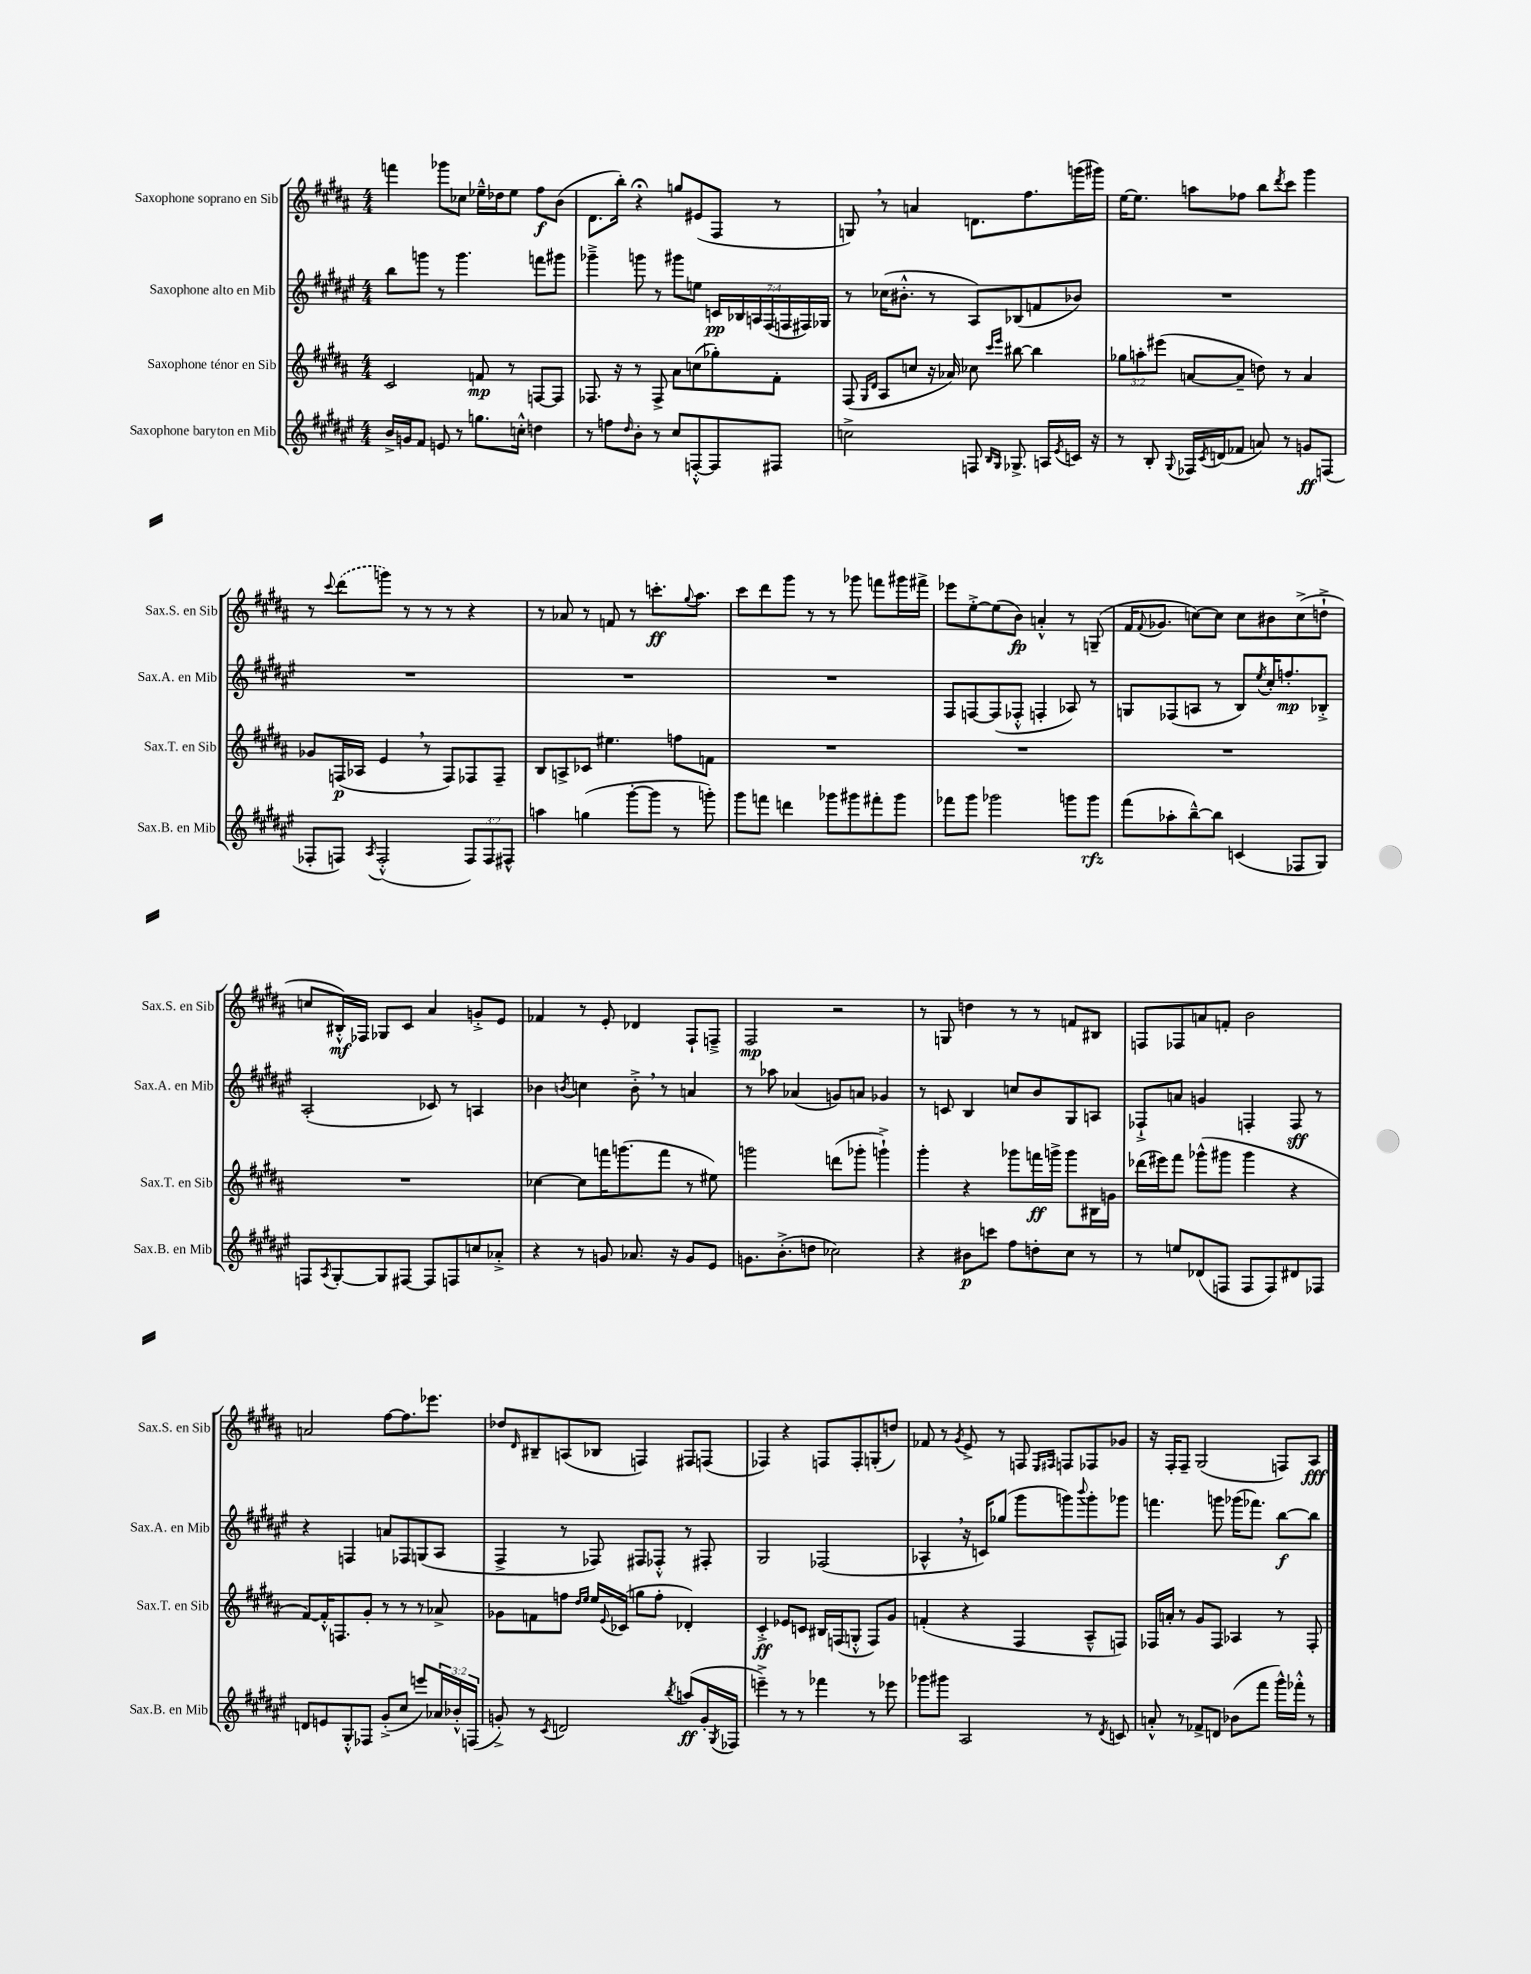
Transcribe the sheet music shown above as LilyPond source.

<<
\new StaffGroup <<
\new Staff = "s0" \with { instrumentName = "Saxophone soprano en Sib" shortInstrumentName = "Sax.S. en Sib" } {
    \clef treble \key b \major \numericTimeSignature \time 4/4
    f'''4 ges'''8 ces''8 ees''16---^ des''16 ees''8 fis''8\f b'8( |
    dis'8. b''16-.) r4\fermata g''8 eis'8( fis8 r8 |
    g8) \breathe r8 a'4 d'8. fis''8. g'''16( gis'''16) |
    e''16~ e''8. a''8 fes''8 b''8 \acciaccatura { dis'''8 } cis'''8 gis'''4 |
    r8 \appoggiatura { cis'''8 } \once \slurDashed dis'''8( g'''8) r8 r8 r8 r4 |
    r8 aes'8 r8 f'8 r8 c'''8.-.\ff \appoggiatura { gis''8 } ais''8. |
    cis'''8 dis'''8 gis'''8 r8 r8 ges'''8 f'''8 gis'''16 fis'''16-> |
    ees'''8 e''8~-.-> e''8( b'8\fp) a'4-.-^ r8 g8--( |
    fis'16 \appoggiatura { fis'8 } ges'8. c''8~) c''8 c''8 bis'8 c''8->( d''8-!-> |
    c''8 bis16-.-^\mf) fes16 ges8 cis'8 ais'4 g'8-.-> e'8 |
    fes'4 r8 e'8-. des'4 fis8-! f8---> |
    fis2\mp r2 |
    r8 g8 d''4 r8 r8 f'8 bis8 |
    f8 fes8 a'8 f'8-. b'2 |
    a'2 fis''8~ fis''8. ees'''8. |
    des''8 \grace { dis'16 } bis8-- a8( bes8 f4) fis8 f8( |
    fes4) r4 f8 f8-. g8-.( d''8) |
    fes'8 r8 \acciaccatura { gis'8 } e'8-> r8 f8 \grace { e16 fis16 } f8 fes8 ges'8 |
    r16 fis16-. fis8-- gis2( f8) ais8\fff \bar "|." |
}
\new Staff = "s1" \with { instrumentName = "Saxophone alto en Mib" shortInstrumentName = "Sax.A. en Mib" } {
    \clef treble \key fis \major \numericTimeSignature \time 4/4 \override Staff.TupletNumber.text = #tuplet-number::calc-fraction-text
    b''8 g'''8 r8 g'''4. f'''8 gis'''8 |
    ges'''4---> g'''8 r8 gis'''8 e''8 \tuplet 7/4 { c'16\pp bes16 a16 fis16( f16 fis16) ges16 } |
    r8 ces''16( bis'8.-.-^ r8 ais8) bes8( f'8 bes'8) |
    R1 |
    R1 |
    R1 |
    R1 |
    fis8 f8~ f8( fes8-.-^ f4-. aes8) r8 |
    g8 fes8( a8 r8 b8) \acciaccatura { eis''8 } cis''16-. f''8.-.\mp bes8-.-> |
    ais2-.( ces'8) r8 a4 |
    bes'4 \acciaccatura { b'8 } c''4 b'8-.-> \breathe r8 a'4 |
    r8 aes''8 aes'4( g'8) a'8 ges'4 |
    r8 c'8 b4 c''8 b'8 gis8 a8 |
    fes8-!-> a'8 g'4 f4-. f8\sff r8 |
    r4 f4 a'8 fes8 g8( ais8 |
    fis4-> r8 fes8) fis8 fes8-.-^ r8 fis8-. |
    gis2 fes2( |
    aes4-^ \breathe r16 c'16) ges''8( gis'''8 g'''8) \appoggiatura { b'''8 } g'''8-. ges'''8 |
    f'''4. g'''8 ges'''16( fes'''8.) b''8~\f b''8 \bar "|." |
}
\new Staff = "s2" \with { instrumentName = "Saxophone ténor en Sib" shortInstrumentName = "Sax.T. en Sib" } {
    \clef treble \key b \major \numericTimeSignature \time 4/4 \override Staff.TupletNumber.text = #tuplet-number::calc-fraction-text
    cis'2 f'8\mp r8 f8~ f8 |
    fes8. r16 r8 fes8-> ais'8 c''8( ges''8-.) fis'8-. |
    fis8( \grace { gis16 dis'16 } ais8 c''8 r16 aes'16) ces''8 \grace { cis'''16 e'''16 } bis''8~ bis''4 |
    \tuplet 3/2 { ges''8 a''8-. eis'''8( } a'8~ a'8-- d''8) r8 a'4 |
    ges'8 f16\p( aes16 e'4 \breathe r8 f8) fes8 fes8-- |
    b8 a8-> ces'8 eis''4. f''8 f'8 |
    R1 |
    R1 |
    R1 |
    R1 |
    ces''4~ ces''8 f'''16 g'''8.( f'''8 r8 eis''8) |
    g'''2 d'''8( ges'''8-. g'''4-!->) |
    gis'''4-. r4 ges'''8 f'''16\ff g'''16-> g'''8 bis16 g'16 |
    des'''16( eis'''16) fis'''8 ges'''8-^( gis'''8 gis'''4 r4 |
    fis'8~) fis'16-.-^ f8. gis'8-. r8 r8 r8 aes'8-> |
    ges'8 f'8 f''8 \grace { dis''16 e''16 } e''16 \appoggiatura { e'8 } ces'16( g''8 f''8-. des'4-.) |
    cis'4-.->\ff ees'8 c'8 bis16 f16( g8-.-^ f8) gis'8 |
    f'4-.( r4 fis4 ais8---^ f8) |
    fes16 a'16-. r8 gis'8 fes8 aes4 r8 fes8-. \bar "|." |
}
\new Staff = "s3" \with { instrumentName = "Saxophone baryton en Mib" shortInstrumentName = "Sax.B. en Mib" } {
    \clef treble \key fis \major \numericTimeSignature \time 4/4 \override Staff.TupletNumber.text = #tuplet-number::calc-fraction-text
    b'16-> g'16 fis'8 e'8 r8 g''8. c''16-.-^ d''4 |
    r8 f''8 \grace { dis''16 } b'8-. r8 cis''8 f8~-.-^ f8 fis8 |
    c''2-> f8 \grace { b16 gis16 } ges8.-> a16 \acciaccatura { eis'8 } c'16 r16 |
    r8 b8-. \appoggiatura { gis8 } fes16 \acciaccatura { cis'8 } d'16( fes'8 a'8) r8 g'8\ff f8( |
    fes8-. f8) \acciaccatura { ais8 } f2-.-^( \tuplet 3/2 { f8) f8 fis8-^ } |
    a''4 g''4( gis'''8~-. gis'''8 r8 g'''8-.) |
    gis'''8 f'''8 d'''4 ges'''8 gis'''8 fis'''8-. gis'''8 |
    fes'''8 gis'''8 ges'''2 g'''8 g'''8\rfz |
    fis'''8( aes''8-. b''8~---^) b''8 c'4( fes8 gis8) |
    f8 \acciaccatura { ais8 } gis8~-. gis8 fis8~ fis8 f8 c''8 aes'8-.-> |
    r4 r8 g'8 aes'8. r16 g'8 eis'8 |
    g'8. b'8.-.->( d''8 ces''2) |
    r4 bis'8\p c'''8 fis''8 d''8-. cis''8 r8 |
    r8 e''8 des'8( f8 f8 f8) dis'8 fes8 |
    d'8 e'8 gis8-.-^ fes8 gis'8-.->( cis''8 e'''8) \tuplet 3/2 { aes'16 bes'16-.-^ f16( } |
    g'8-.->) r8 \acciaccatura { cis'8 } d'2 \acciaccatura { b''8 } a''8\ff( g'16-. \acciaccatura { gis8 } fes16 |
    e'''4--->) r8 r8 fes'''4 r8 ees'''8 |
    ges'''8 gis'''8 ais2 r8 \acciaccatura { dis'8 } c'8 |
    a'8-.-^ r8 fes'8-> d'8 bes'8( fis'''8 gis'''16-^) fes'''16-.-^ r8 \bar "|." |
}
>>
>>
\layout { \context { \Score \remove "Bar_number_engraver" } }
